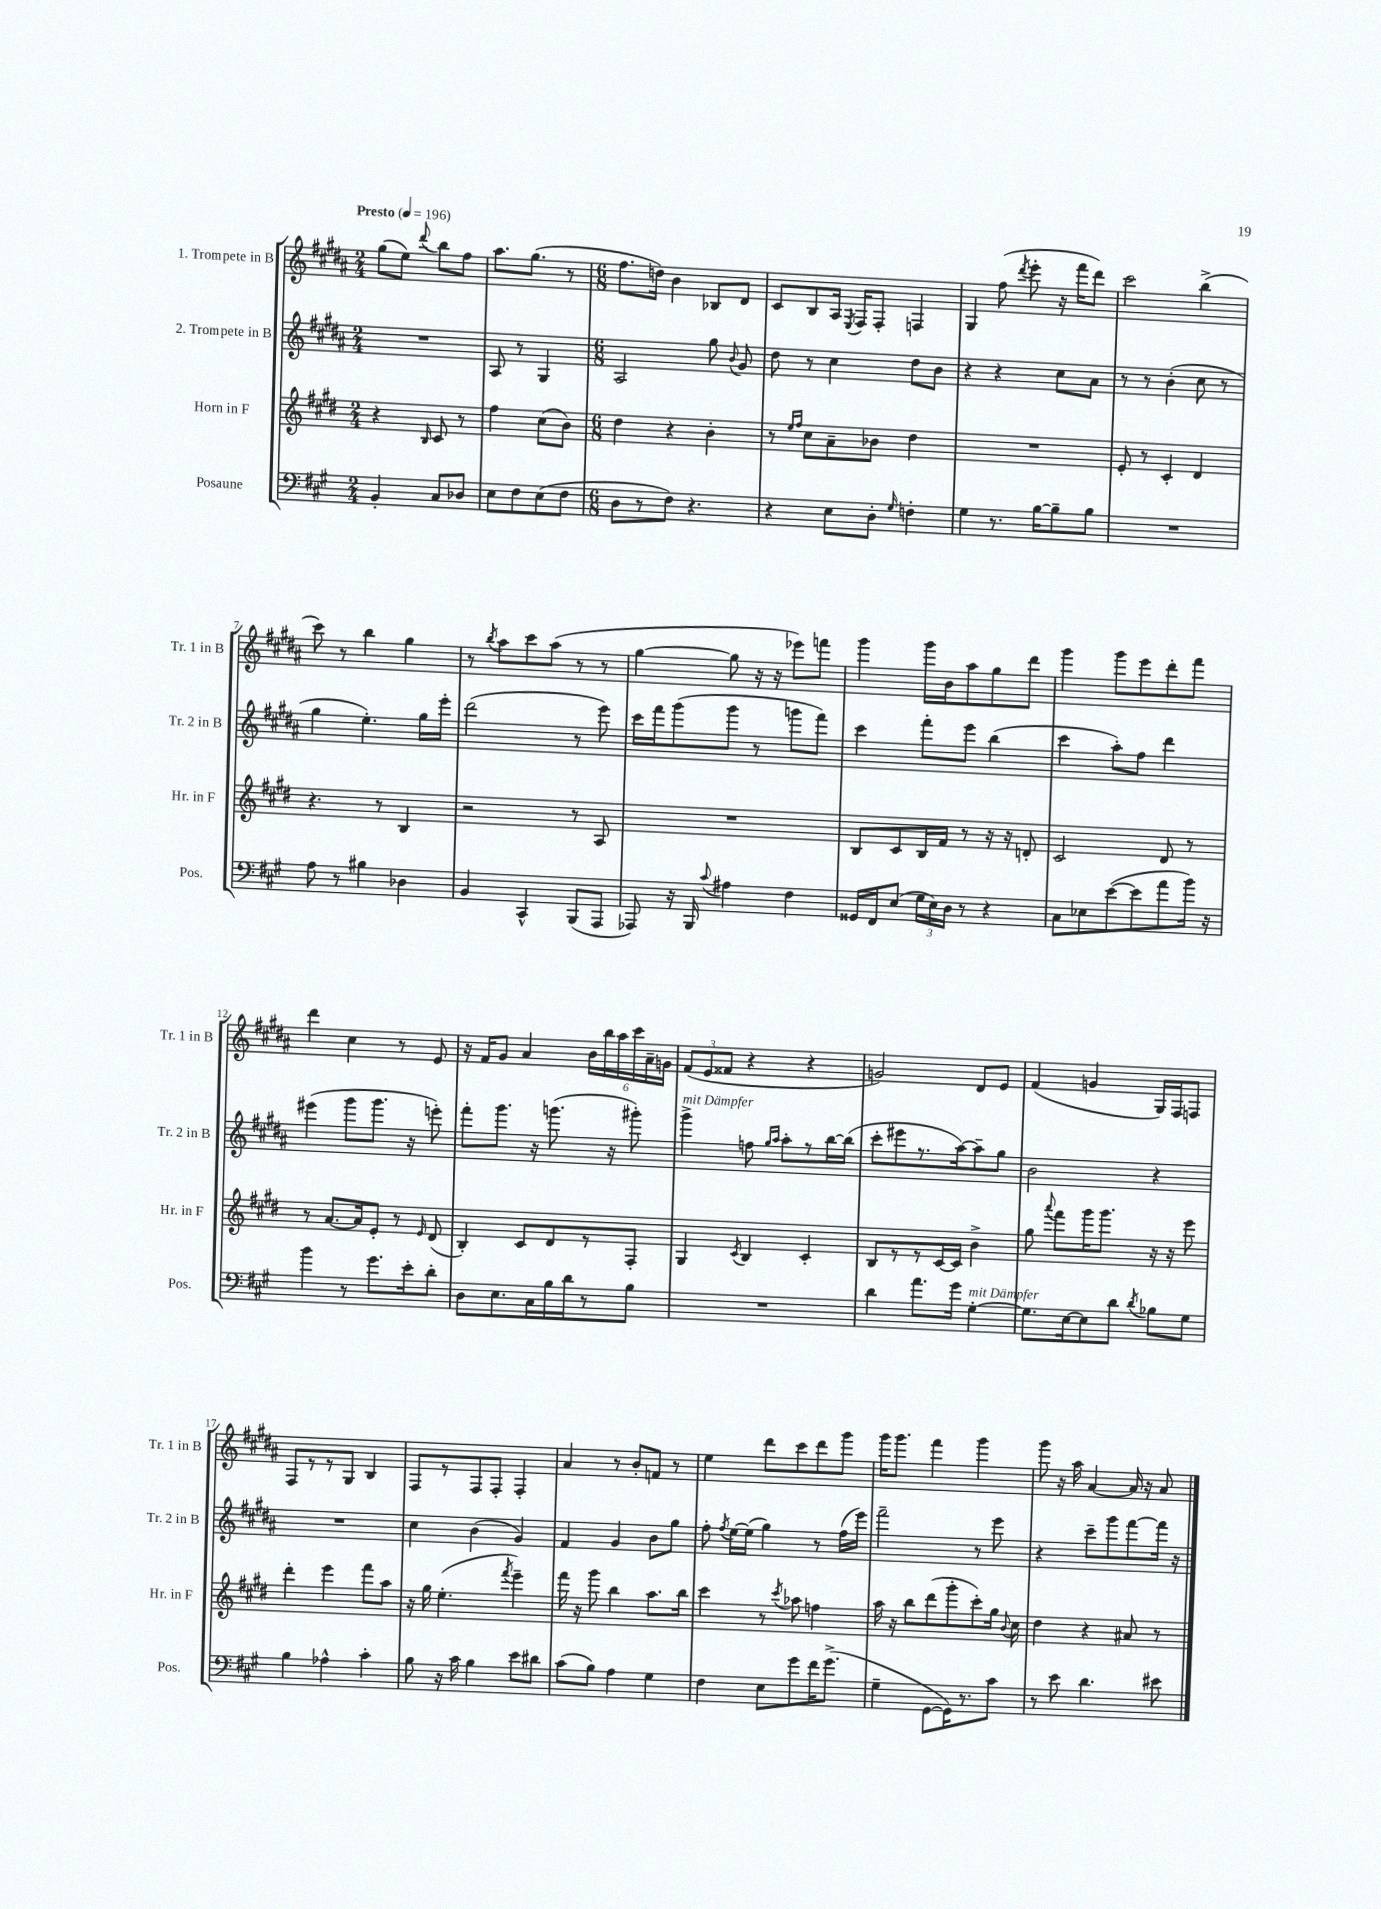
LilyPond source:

<<
\new StaffGroup <<
\new Staff = "s0" \with { instrumentName = "1. Trompete in B" shortInstrumentName = "Tr. 1 in B" } {
    \clef treble \key b \major \numericTimeSignature \time 2/4 \tempo "Presto" 4 = 196
    \autoBeamOff gis''8[( e''8]) \appoggiatura { dis'''8 } b''8[ fis''8] |
    ais''8.[ gis''8.]( r8 |
    \numericTimeSignature \time 6/8 fis''8.[ d''16]) b'4 bes8[ dis'8] |
    cis'8[ b8 ais16] \acciaccatura { e8 } fis16[ fis8]-. f4 |
    gis4 fis''8( \acciaccatura { dis'''8 } e'''8-. r16 fis'''16[ dis'''8]) |
    cis'''2 b''4->( |
    cis'''8) r8 b''4 gis''4 |
    r8 \acciaccatura { b''8 } ais''8[ cis'''8 ais''8]( r8 r8 |
    gis''4~ gis''8 r16 r16 ees'''8[) f'''8] |
    gis'''4 gis'''16[ b'16 ais''8 gis''8 dis'''8] |
    gis'''4 gis'''8[ e'''8 dis'''8-. fis'''8] |
    dis'''4 cis''4 r8 e'8 |
    r16 fis'16[ gis'8] ais'4 \tuplet 6/4 { b'16[ b''16 ais''16 cis'''16 ais'16-- g'16] } |
    \tuplet 3/2 { fis'8[( e'8 fisis'8] } r4 r4 |
    g'2) dis'8[ e'8] |
    fis'4( g'4 gis16[) fis16 f8] |
    fis8[ r8 r8 gis8] b4 |
    fis8[ r8 fis8 fis8]-. fis4-. |
    ais'4 r8 b'8[-. f'8] r8 |
    e''4 dis'''8[ cis'''8 dis'''8 gis'''8] |
    gis'''16[ gis'''8.] fis'''4 gis'''4 |
    gis'''8 r16 ais''16 ais'4~ ais'16 r16 ais'8 \bar "|." |
}
\new Staff = "s1" \with { instrumentName = "2. Trompete in B" shortInstrumentName = "Tr. 2 in B" } {
    \clef treble \key b \major \numericTimeSignature \time 2/4
    \autoBeamOff R2 |
    ais8 r8 gis4 |
    \numericTimeSignature \time 6/8 ais2 gis''8 \appoggiatura { b'8 } gis'8 |
    dis''8 r8 cis''4 dis''8[ b'8] |
    r4 r4 cis''8[ ais'8] |
    r8 r8 b'4-.( cis''8 r8 |
    gis''4 e''4.-.) gis''16[ e'''16]-. |
    dis'''2( r8 e'''8) |
    cis'''16[ fis'''16 gis'''8( gis'''8] r8 g'''8[ fis'''8]) |
    cis'''4 fis'''8[-. e'''8] b''4( |
    cis'''4 ais''8[-.) fis''8] dis'''4 |
    eis'''4( gis'''8[ gis'''8.] r16 e'''8-.) |
    fis'''8[-. gis'''8.] r16 g'''8.( r16 gis'''8-.) |
    gis'''4->^\markup { \italic "mit Dämpfer" } f''8 \grace { gis''16[ ais''16] } ais''8[-. r8 b''16~ b''16]( |
    cis'''8[-. eis'''8 r8. ais''16~) ais''8-- gis''8] |
    b'2 r4 |
    R2. |
    cis''4 b'4( gis'4) |
    fis'4 gis'4 b'8[ gis''8] |
    fis''8-. \acciaccatura { fis''8 } e''16[~ e''16]( gis''4) r8 fis''16[( e'''16]) |
    fis'''2-- r8 e'''8 |
    r4 cis'''8[-- gis'''8 fis'''8~ fis'''16] r16 \bar "|." |
}
\new Staff = "s2" \with { instrumentName = "Horn in F" shortInstrumentName = "Hr. in F" } {
    \clef treble \key e \major \numericTimeSignature \time 2/4
    \autoBeamOff r4 \grace { b16 } cis'8 r8 |
    fis''4 cis''8[( b'8]) |
    \numericTimeSignature \time 6/8 dis''4 r4 b'4-. |
    r8 \grace { e''16[ fis''16] } cis''8[ a'8-- bes'8] dis''4 |
    R2. |
    e'8-. r8 cis'4-. dis'4 |
    r4. r8 b4 |
    r2 r8 a8 |
    R2. |
    b8[ cis'8 b16 fis'16] r8 r16 r16 d'8-. |
    cis'2 dis'8 r8 |
    r8 a'8.[~ a'16 e'8]-. r8 \grace { e'16 } dis'8( |
    b4-.) cis'8[ dis'8 r8 fis8]-. |
    gis4 \acciaccatura { cis'8 } b4 cis'4-. |
    b8[ r8 r8 cis'16~ cis'16] b'4-> |
    gis''8 \appoggiatura { a'''8 } fis'''8[ gis'''16 gis'''8.] r16 r16 e'''8 |
    dis'''4-. e'''4 fis'''8[ a''8] |
    r16 gis''16 e''4.-.( \acciaccatura { fis'''8 } e'''4--) |
    fis'''16 r16 gis'''8 b''4 a''8.[ b''16] |
    cis'''4 r8 \acciaccatura { cis'''8 } aes''8 f''4 |
    a''16 r16 b''8[ dis'''8( gis'''8-. cis'''8-.) gis''16] \appoggiatura { b'8 } cis''16 |
    dis''4 r4 ais'8 r8 \bar "|." |
}
\new Staff = "s3" \with { instrumentName = "Posaune" shortInstrumentName = "Pos." } {
    \clef bass \key a \major \numericTimeSignature \time 2/4
    \autoBeamOff b,4-. cis8[ des8] |
    e8[ fis8 e8( fis8] |
    \numericTimeSignature \time 6/8 d8[ r8 fis8]) r4. |
    r4 e8[ d8]-. \grace { gis16 } f4-. |
    gis4 r8. b16[~ b8-- b8] |
    R2. |
    a8 r8 bis4 des4 |
    b,4 cis,4-^ b,,8[( a,,8] |
    aes,,8) r16 b,,16 \appoggiatura { cis'8 } ais4 fis4 |
    gisis,16[ fis,16 e8]( \tuplet 3/2 { gis16[ e16) d16] } r8 r4 |
    cis8[ ees8 e'8~( e'8 a'8 b'16]) r16 |
    b'4 r8 gis'8.[ e'16-. d'8]-. |
    d8[ e8. cis16 b16 d'16 r8 b8] |
    R2. |
    d'4 a'8.[ gis'16] gis4~-.^\markup { \italic "mit Dämpfer" } |
    gis8.[ e16~ e8 d'8] \acciaccatura { d'8 } bes8[ gis8] |
    b4 aes4-^ cis'4-. |
    b8 r16 cis'16 b4 e'8[ dis'8] |
    cis'8[( b8]) a4 gis4 |
    fis4 e8[ gis'8 fis'16 gis'8.]->( |
    gis4-- gis,8[~ gis,16) r8. cis'8] |
    r8 e'8 d'4. eis'8 \bar "|." |
}
>>
>>
